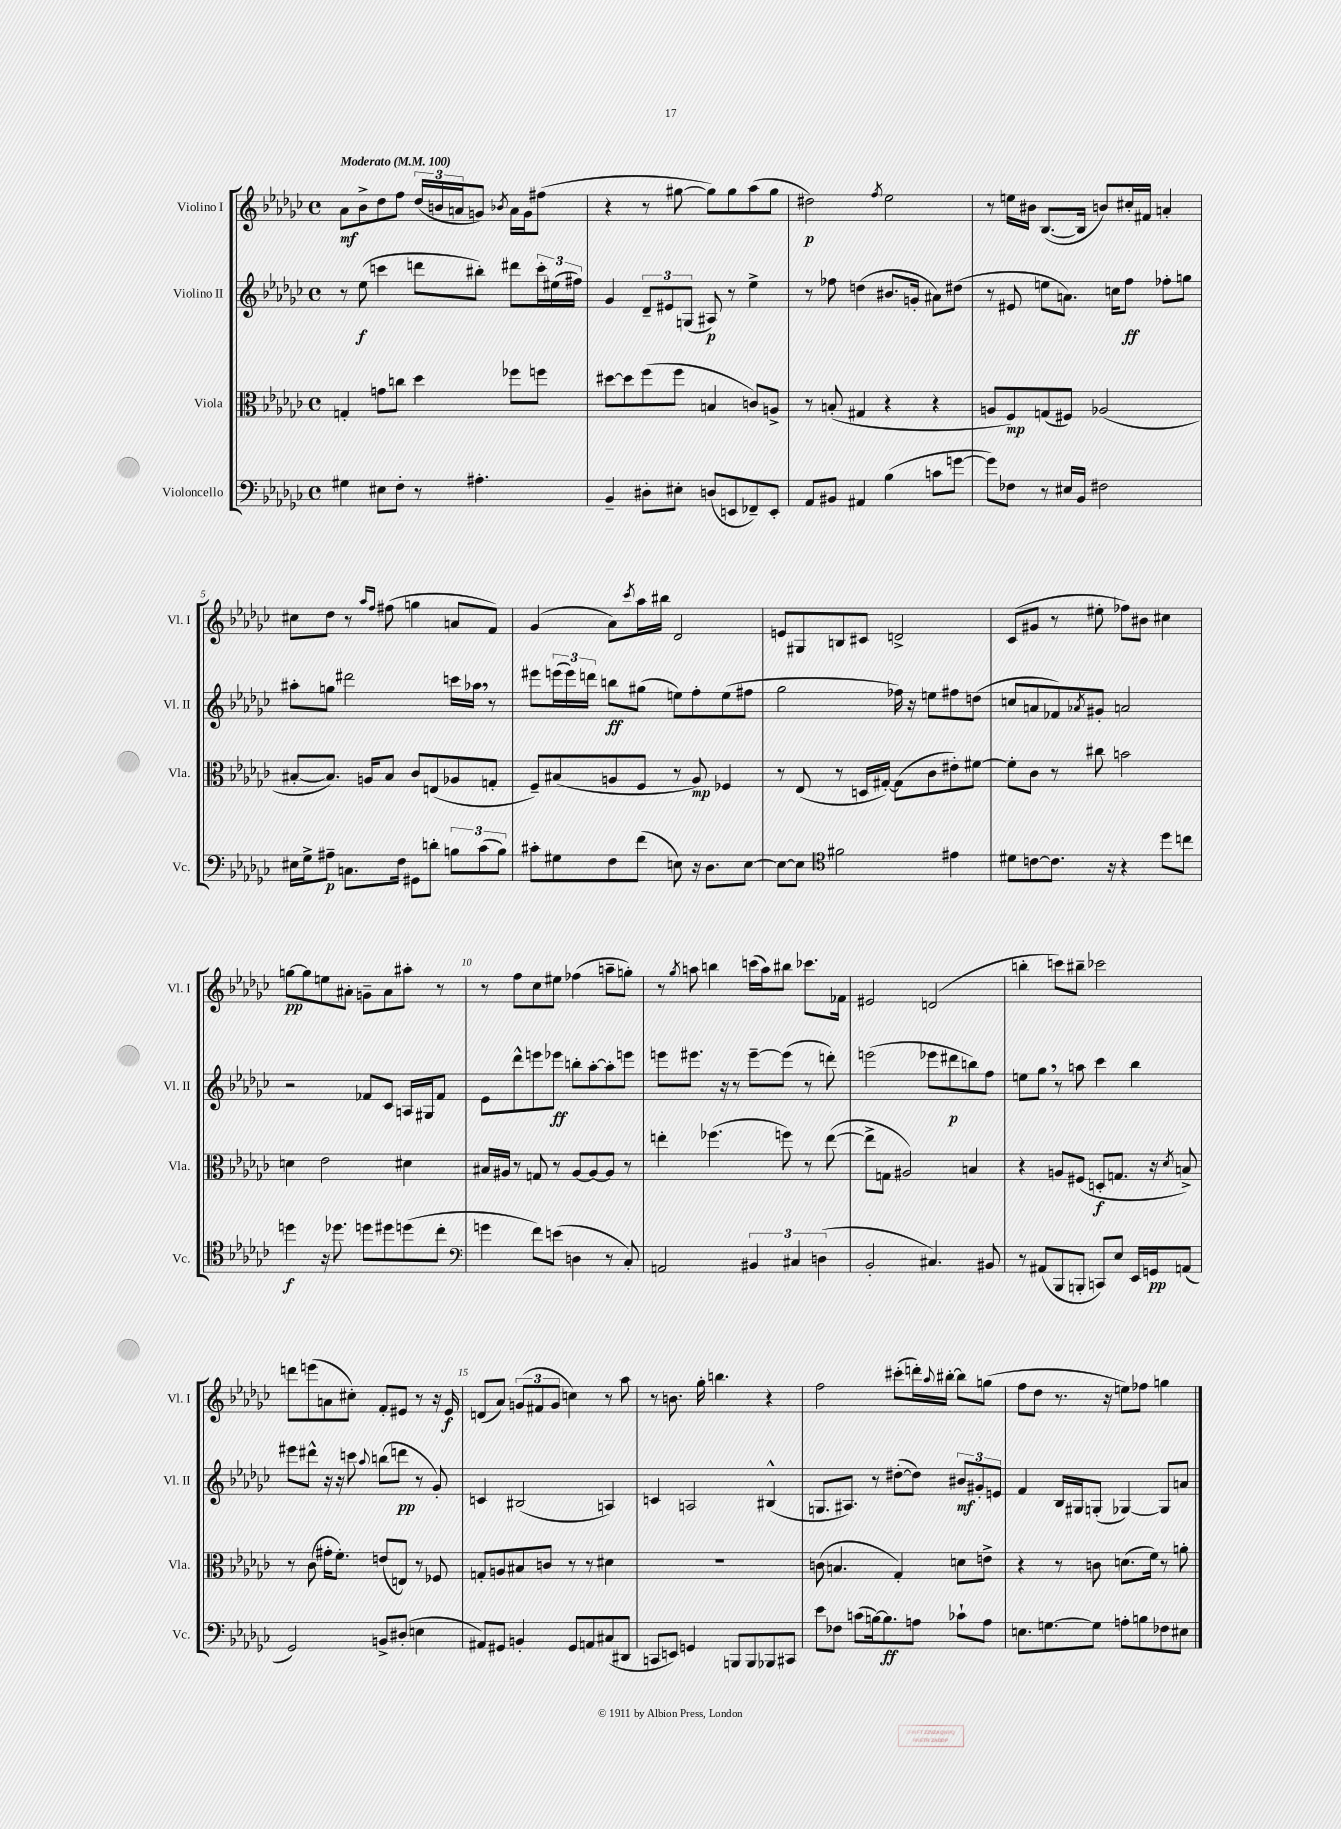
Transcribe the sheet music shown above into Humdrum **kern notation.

**kern	**kern	**kern	**kern
*staff4	*staff3	*staff2	*staff1
*clefF4	*clefC3	*clefG2	*clefG2
*k[b-e-a-d-g-c-]	*k[b-e-a-d-g-c-]	*k[b-e-a-d-g-c-]	*k[b-e-a-d-g-c-]
*M4/4	*M4/4	*M4/4	*M4/4
*met(c)	*met(c)	*met(c)	*met(c)
*MM100	*MM100	*MM100	*MM100
4G#\	4G'/	8r	8a-\L
.	.	(8ee-\	8b-^\
8E#\L	8g\L	4ccc\	8dd-\
8F'\J	8cc\J	.	8ff\J
8r	4dd-\	8ddd\L	(24dd-/LL
.	.	.	24b/
.	.	.	24a/J
4.A#'\	.	8bb#'\J)	8g/J)
.	.	.	8qb-/
.	8ff-\L	8ddd#\L	16a\LL
.	.	.	16g\J
.	8ff\J	24ccc'\L	(8ff#\J
.	.	(24ee#\	.
.	.	24ff#\JJ)	.
=	=	=	=
4BB-~/	[8dd#\L	4g-/	4r
.	8dd#\]	.	.
8D#'\L	(8ff\	12d-~/L	8r
.	.	12e#/	.
8E#'\J	8ff\J	.	[8gg#\
.	.	(12G/J	.
(8D/L	4B/	8A#/)	8gg#\]L)
8EE/	.	8r	8gg#\
8FF-~/)	8c/L)	4ee-^\	(8aa-\
8EE'/J	8A^/J	.	8gg#\J
=	=	=	=
8AA-/L	8r	8r	2dd#\)
8BB#/J	(8B'/	8ff-\	.
4AA#/	4G#/	(4dd\	.
.	.	.	8qff/
(4B-\	4r	8.b#/L	2ee-\
.	.	16g'/Jk	.
8c\L	4r	8a#\L)	.
[8g\J	.	(8dd#\J	.
=	=	=	=
8g\]L)	8A/L	8r	8r
8F-\J	8F/)	8e#/	16ee\LL
.	.	.	16b#\JJ
8r	(8G/	8ee\L	([8.B-/L
16E#/LL	8F#/J)	8.a\J)	.
16BB-/JJ	.	.	16B-/]Jk
2F#\	(2A-/	.	8b/L)
.	.	16cc\LK	.
.	.	8ff\J	16cc#'/L
.	.	.	16f#/JJ
.	.	8ff-'\L	4a'/
.	.	8gg\J	.
=	=	=	=
16E#\LL	[8B#'/L	8aa#'\L	8cc#\L
16G-^\J	.	.	.
8A#~\J	8.B#/]J)	8gg\J	8dd-\J
8.C\L	.	2ddd#\	8r
.	16A/LK	.	.
.	.	.	16qqaa-/LL
.	.	.	16qqff/JJ
.	8B#/J	.	(8ff#\
16F\Jk	.	.	.
8GG#\L	8c-/L	.	4gg\
8d'\J	(8E/	.	.
12B\L	8A-/	16ccc\LL	8a/L
.	.	16aa-\JJ	.
(12c-\	.	.	.
.	8G'/J	8r	8f/J)
12B\J)	.	.	.
=	=	=	=
8c#'\L	8F~/L)	8eee#\L	(4g-/
8G#\	(8B#/	(24eee\L	.
.	.	24eee\)	.
.	.	24ddd\JJ	.
8F\	8A/	8bb\L	8a-\L)
.	.	.	8qccc-/
(8f\J	8F/J	(8gg#\J	16aa-\L
.	.	.	16bb#\JJ
8E\)	8r	8ee\L)	2d-/
16r	8A/)	8ff'\	.
8.D-\L	.	.	.
.	4F-/	(8ee\	.
[8E\J	.	8ff#\J	.
=	=	=	=
8E\_L	8r	2gg-\	8e/L
8E\]J	(8E-/	.	8G#/
*clefC4	*	*	*
2f#\	8r	.	8B/
.	16D/LL	.	8c#/J
.	[16G#'/JJ)	.	.
.	(8G#\]L	16ff-\)	2d^/
.	.	16r	.
.	8c-\	8ee\L	.
4e#\	8e#'\)	8ff#\	.
.	[8f#\J	(8dd\J	.
=	=	=	=
8d#\L	8f#'\]L	8cc/L	(8c-/L
[8c\	8c-\J	8a/	8g#/J
8.c\]J	8r	8f-/)	8r
.	.	8qa-/	.
.	8cc#\	8g#'/J	8ee#'\
16r	.	.	.
4r	2b\	2a/	8ff-\L)
.	.	.	8b#\J
8dd-\L	.	.	4cc#\
8cc\J	.	.	.
=	=	=	=
4dd\	4d\	2r	[8gg\L
.	.	.	8gg\]
16r	2e-\	.	8ee\
8.dd-\	.	.	.
.	.	.	8a#'\J
8dd\L	.	8f-/L	8g~\L
8dd#\	.	8c-/J	8a#\
(8dd\	4d#\	16A/LL	8aa#'\J
.	.	16G#/J	.
8cc-'\J	.	8f-/J	8r
=	=	=	=
*clefF4	*	*	*
4g\	16B#/LL	8e-\L	8r
.	16A#/JJ	.	.
.	8r	8ddd-^^\	8ff\L
8f\L)	8G/	8eee\	8cc-\
(8e\J	8r	8eee-\J	8ee#\J
4D\	[8A#/L	8bb'\L	(4ff-\
.	8A#/_	[8aa-'\	.
8r	8A#/]J	8aa-'\]	8aa~\L
8C-'/)	8r	8eee\J	8gg'\J)
=	=	=	=
2AA/	4ee'\	8eee\L	8r
.	.	.	8qgg-/
.	.	8.eee#\J	8aa\
.	(4.ff-\	.	4bb\
.	.	16r	.
.	.	8r	.
6BB#/	.	[8eee#~\L	(16ccc\LL
.	.	.	16aa\J)
.	8ff\)	(8eee#\]J	8bb#\J
6C#/	.	.	.
.	8r	8r	8.ccc-\L
(6D\	.	.	.
.	([8ee\	8ddd'\)	.
.	.	.	16f-\Jk
=	=	=	=
2BB-'/	8ee^\]L	(2eee\	2e#/
.	8G\J	.	.
.	2A#/)	.	.
4.C#/)	.	8eee-\L	(2d/
.	.	8ddd#\	.
.	4B/	8bb\)	.
8BB#/	.	8ff\J	.
=	=	=	=
8r	4r	8ee\L	4bb'\
(8AA#/L	.	8gg-\J	.
8BBB-/	8A/L	8r	8ccc\L)
8BBB'/J	(8F#/J	8aa\	8bb#~\J
8CC/L)	8D'/L	4ccc-\	2ccc-\
8E-/J	8.G/J	.	.
16EE-/LL	.	4bb-\	.
16GG/J	16r	.	.
.	8qd-/	.	.
(8AA/J	8B^/)	.	.
=	=	=	=
2GG-/)	8r	8eee#\L	8ddd\L
.	(8c-\	8ddd#^^\J	(8eee\
.	16g#'\LK	16r	8a\
.	8.f'\J)	16r	.
.	.	8ccc\	8cc#'\J)
.	.	8qqaa-/	.
8BB^/L	(8e/L	(8bb\L	8f'/L
(8D#'/J	8E/J)	8ddd\J	8e#/J
4E\	8r	8r	8r
.	8F-/	8g-'/)	16r
.	.	.	16e#/
=	=	=	=
8AA#/L)	8G'/L	4c/	(8d/L
8GG#/J	8A/	.	8a-/J)
4BB'/	8B#/	(2B#/	(12g/L
.	.	.	12f#/
.	8c/J	.	.
.	.	.	12g/J
8GG#/L	8r	.	4cc\)
8AA/	8r	.	.
(8C#/	4d#\	4A/)	8r
8DD#/J	.	.	8aa-\
=	=	=	=
8CC/L	1r	4c/	8r
8EE/J)	.	.	8.b\
4GG/	.	2A/	.
.	.	.	16gg-'\
.	.	.	4.bb\
8BBB/L	.	.	.
8BBB/	.	.	.
8BBB-/	.	(4B#^^/	4r
8CC#/J	.	.	.
=	=	=	=
8e-\L	(8c\	8.G/L	2ff\
8F-\J	4.B/	.	.
.	.	8.A#/J)	.
(8c\L	.	.	.
[16B\k)	.	8r	.
8.B\]	.	.	.
.	4G-'/)	([8dd#'\L	(8ccc#'\L
8A\J	.	8dd#\]J)	16ddd'\L)
.	.	.	8qqaa-/
.	.	.	[16bb#'\JJ
8c-`\L	8d\L	12b#/L	8bb#\]L
.	.	12g#'/	.
8A\J	8e^\J	.	(8gg\J
.	.	12e/J	.
=	=	=	=
8.E\L	4r	4f/	8ff\L
.	.	.	8dd-\J
[8.G\	.	.	.
.	8r	16B-/LL	8.r
.	.	16G#/J	.
8G\]J	8c\	(8G'/J	.
.	.	.	16r
8A'\L	(8.d\L	[4G-/)	8ee\L)
8B\	.	.	8ff-\J
.	16f\Jk)	.	.
8F-\	8r	8G-/]L	4gg\
8E#\J	8a'\	8a/J	.
==	==	==	==
*-	*-	*-	*-
